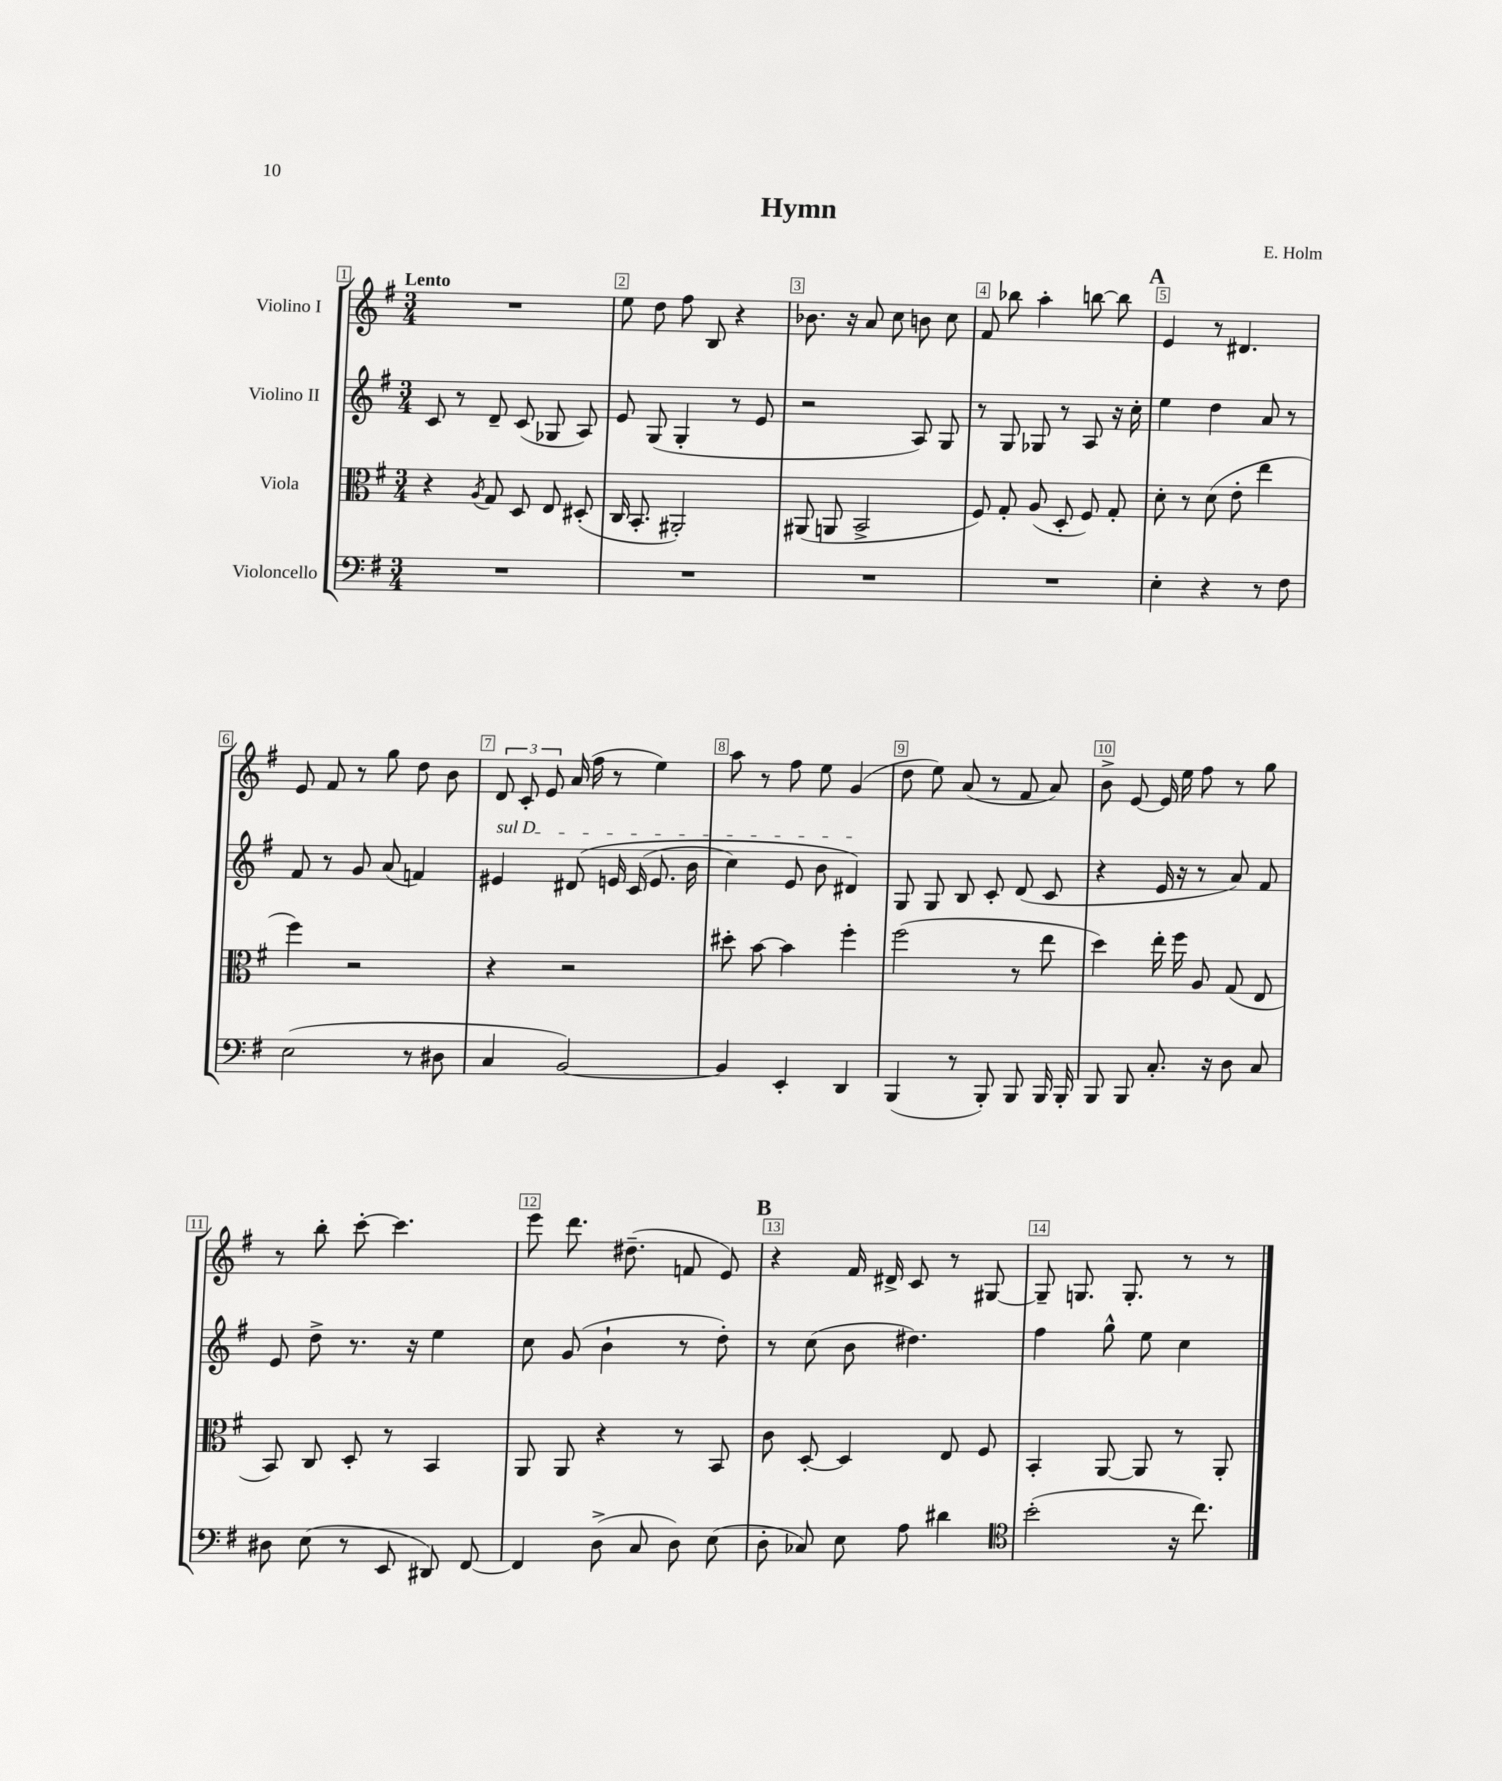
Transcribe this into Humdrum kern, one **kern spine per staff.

**kern	**kern	**kern	**kern
*staff4	*staff3	*staff2	*staff1
*clefF4	*clefC3	*clefG2	*clefG2
*k[f#]	*k[f#]	*k[f#]	*k[f#]
*M3/4	*M3/4	*M3/4	*M3/4
2.r	4r	8c	2.r
.	.	8r	.
.	8qA	.	.
.	8G	8d~	.
.	8D	(8c	.
.	8E	8G-	.
.	(8D#'	8A)	.
=	=	=	=
2.r	16C	8e	8ee
.	8.BB'	.	.
.	.	(8G	8dd
.	2AA#')	4G'	8ff#
.	.	.	8B
.	.	8r	4r
.	.	8e	.
=	=	=	=
2.r	(8AA#	2r	8.b-
.	8AA	.	.
.	.	.	16r
.	2BB^	.	8a
.	.	.	8cc
.	.	8A)	8b
.	.	8G	8cc
=	=	=	=
2.r	8F#)	8r	8f#
.	8G'	8G	8bb-
.	(8A	8G-	4aa'
.	8D'	8r	.
.	8F#)	8A	[8bb
.	8G'	16r	8bb]
.	.	16cc'	.
=	=	=	=
4E'	8d'	4ee	4e
.	8r	.	.
4r	(8d	4dd	8r
.	8e'	.	4.d#
8r	4ee	8a	.
8F#	.	8r	.
=	=	=	=
(2E	4ff#)	8f#	8e
.	.	8r	8f#
.	2r	8g	8r
.	.	(8a	8gg
8r	.	4f)	8dd
8D#	.	.	8b
=	=	=	=
4C	4r	4e#	12d
.	.	.	12c'
.	.	.	12e
[2BB)	2r	&(8d#	(16a
.	.	.	16ff#
.	.	16e	8r
.	.	(16c	.
.	.	8.e	4ee)
.	.	16b	.
=	=	=	=
4BB]	8dd#'	4cc)	8aa
.	[8b	.	8r
4EE'	4b]	8e	8ff#
.	.	8b	8ee
4DD	4ff#'	4d#&)	(4g
=	=	=	=
(4BBB	(2ff#	8G	8dd
.	.	8G	8ee)
8r	.	8B	(8a
8BBB')	.	8c'	8r
8BBB	8r	(8d	8f#
16BBB	8ee	8c	8a)
16BBB'	.	.	.
=	=	=	=
8BBB	4dd)	4r	8b^
8BBB	.	.	[8e
8.C'	16ee'	16e	16e]
.	16ff#	16r	16ee
.	8A	8r	8ff#
16r	.	.	.
8D	(8G	8a)	8r
8C	8E	8f#	8gg
=	=	=	=
8D#	8BB)	8e	8r
(8E	8C	8dd^	8bb'
8r	8D'	8.r	[8ccc'
8EE	8r	.	4.ccc]
.	.	16r	.
8DD#)	4BB	4ee	.
[8FF#	.	.	.
=	=	=	=
4FF#]	8AA	8cc	8eee
.	8AA	(8g	8.ddd
(8D^	4r	4b`	.
.	.	.	(8.dd#~
8C	.	.	.
8D)	8r	8r	8f
(8E	8BB	8dd')	8e)
=	=	=	=
8D'	8c	8r	4r
8C-)	[8D'	(8cc	.
8E	4D]	8b	16f#
.	.	.	16d#^
8A	.	4.dd#)	8c
4d#	8E	.	8r
.	8F#	.	[8G#
=	=	=	=
*clefC4	*	*	*
(2b'	4BB'	4ff#	8G#~]
.	.	.	8.G
.	[8AA	8gg^^	.
.	.	.	8.G'
.	8AA]	8ee	.
16r	8r	4cc	8r
8.cc)	.	.	.
.	8AA'	.	8r
==	==	==	==
*-	*-	*-	*-
